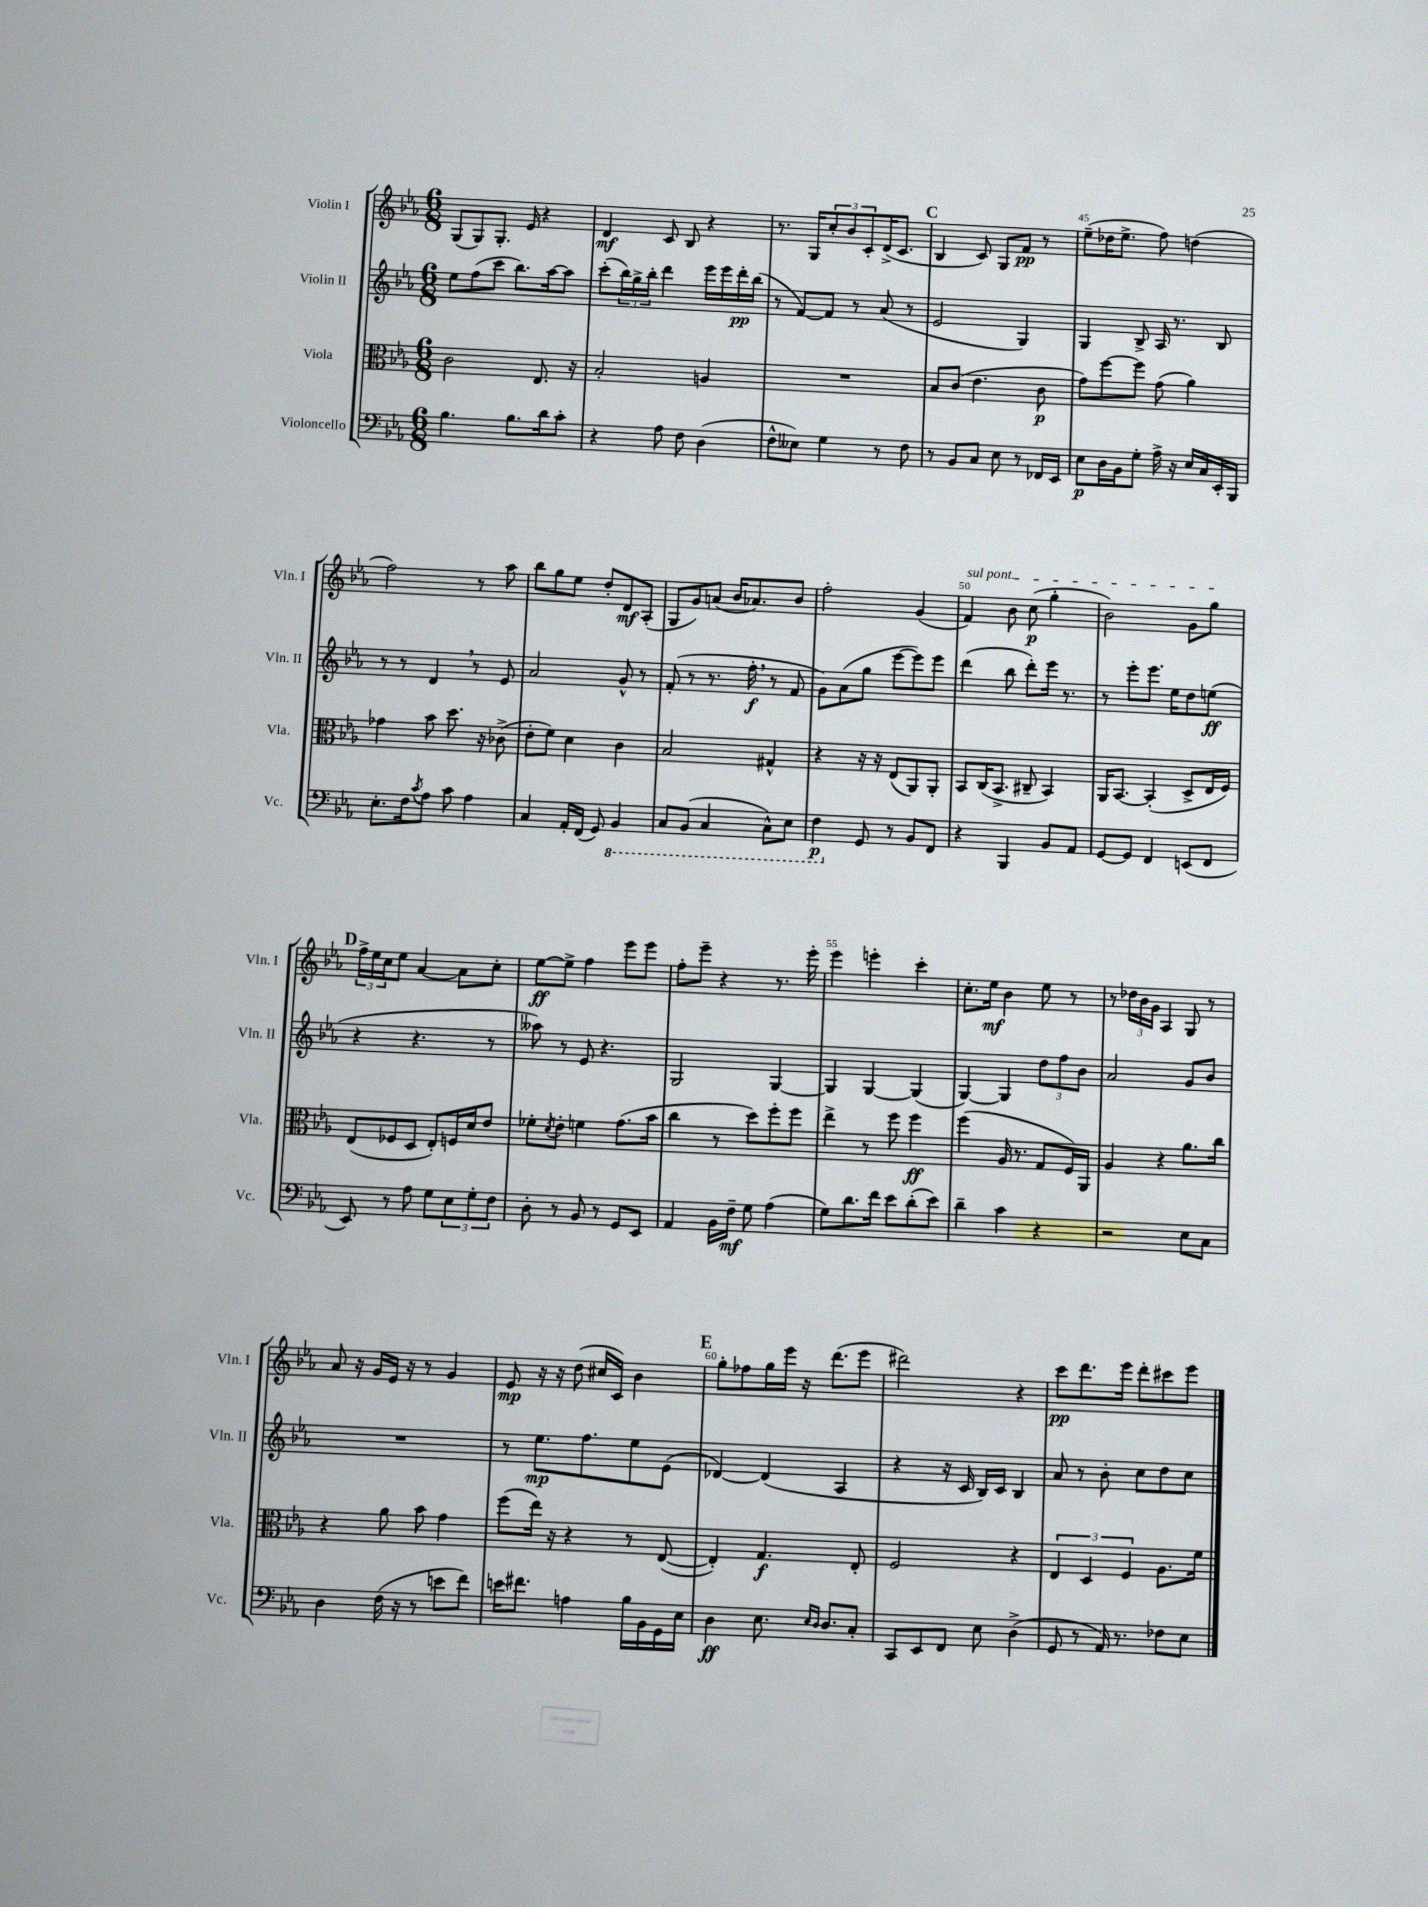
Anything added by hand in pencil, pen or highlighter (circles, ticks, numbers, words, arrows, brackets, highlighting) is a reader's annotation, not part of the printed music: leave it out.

**kern	**kern	**kern	**kern
*staff4	*staff3	*staff2	*staff1
*clefF4	*clefC3	*clefG2	*clefG2
*k[b-e-a-]	*k[b-e-a-]	*k[b-e-a-]	*k[b-e-a-]
*M6/8	*M6/8	*M6/8	*M6/8
4.B-	2c	8ee-	(8G
.	.	(8ff	8G)
.	.	8ccc	8.G'
8.B-	.	8.bb-)	.
.	.	.	16e-
.	8.E-	.	4r
16d	.	[16aa-	.
8c'	.	8aa-]	.
.	16r	.	.
=	=	=	=
4r	2B-'	(8ccc'	4d
.	.	24bb-)	.
.	.	24gg^	.
.	.	24bb-'	.
8A-	.	4ddd	8c
8F	.	.	8B-
(4D	4A	16eee-	4r
.	.	16eee-	.
.	.	16ddd'	.
.	.	(16bb-	.
=	=	=	=
8F^^	2.r	8r	8.r
8E--)	.	[8f)	.
.	.	.	16G
4G	.	8f]	12cc'
.	.	.	12b-
.	.	8r	.
.	.	.	12c'
8r	.	(8a-	(16d^
.	.	.	8.c
8F	.	8r	.
=	=	=	=
8r	8B-	2e-	4B-
8BB-	(8c	.	.
8C	4.e-	.	8c)
8E-	.	.	8G
8r	.	4G)	8f
16FF-	8c	.	8r
16EE-	.	.	.
=	=	=	=
8E-	8g)	4G	(8ee-~
16D	[8ff	.	16dd-
16BB-	.	.	8.ee-^
8G'	8ff]	8B-^	.
16A-^	(8g	16A-	8ff)
16r	.	8.r	.
16E-	4a-)	.	(4dd
16C	.	.	.
16EE-'	.	8B-	.
16BBB-	.	.	.
=	=	=	=
8.E-'	4g-	8r	2ff)
.	.	8r	.
16F	.	.	.
8qc	.	.	.
8A-	8b-	4d	.
8c	8.dd	.	.
4A-	.	8r	8r
.	16r	.	.
.	(8c-^	8e-	8aa-
=	=	=	=
4C	8e-'	2a-	8bb-
.	8f)	.	8gg
16AA-'	4d	.	8ee-
(16FF	.	.	.
8GG)	.	.	8dd'
4BBB-	4c	8g^^	8d
.	.	8r	(8A-'
=	=	=	=
8CC	2B-	(8f'	8G
(8BBB-	.	8r	8g)
4CC	.	8.r	(8a
.	.	.	16b-
.	.	16ff'	8.a-)
8CC^^)	4G#^^	8r	.
8EE-	.	8f	8b-
=	=	=	=
4FF	4r	8g)	2ff'
.	.	(8a-	.
8GG	16r	8gg	.
.	16r	.	.
8r	(8E-	[8eee-	.
8BB-	8AA-)	8eee-])	(4g
8FF	8AA-'	8eee-	.
=	=	=	=
4r	8BB-	(4ddd	4f)
.	(16C	.	.
.	8.BB-^	.	.
4BBB-	.	8bb-	8b-
.	8C#~	8ddd')	(8cc
8BB-	4BB-)	16eee-	4gg'
.	.	8.r	.
8AA-	.	.	.
=	=	=	=
[8GG	16AA-	8r	2b-)
.	[8.BB-	.	.
8GG]	.	8eee-'	.
4FF	(4BB-']	8.eee-	.
.	.	16ee-	.
(8EE	8D^	8dd	8g
8FF	16E-	(8ee	8gg
.	16F)	.	.
=	=	=	=
8EE-)	(8E-	4r	24ff^
.	.	.	24ee-
.	.	.	24cc
8r	8F-	.	8ee-
8A-	8D	4.r	[4a-
8G	8E-')	.	.
12E-	16F	.	8a-]
.	16d	.	.
12G'	.	.	.
.	8e-	8r	8cc'
12F	.	.	.
=	=	=	=
8D'	8f-'	8aa--)	[8ee-
.	8qd	.	.
8r	8e-'	8r	8ee-^]
8BB-	4f	8e-	4ff
8r	.	4.r	.
8GG	(8.g	.	8eee-
8EE-	.	.	8eee-
.	16b-	.	.
=	=	=	=
4AA-	4cc	2G	8ff'
.	.	.	8eee-~
16BB-	8r	.	4r
16F~	.	.	.
8G	8dd)	.	.
(4A-	8ff'	[4G	8.r
.	8ff	.	.
.	.	.	16eee-'
=	=	=	=
8G)	4ee-^	4G]	4eee-
8.d	.	.	.
.	8r	[4G	4eee'
16f	.	.	.
8e-	8ff	.	.
(8d'	4ff	(4G]	4ccc'
8e-)	.	.	.
=	=	=	=
4d~	(4ff	[4G)	8.cc'
.	.	.	16ee-
4c	16A-	4G]	4b-
.	8.r	.	.
4r	8G	12dd	8ee-
.	.	12ff	.
.	16F)	.	8r
.	.	12b-	.
.	16AA-	.	.
=	=	=	=
2r	4A-	2a-	8r
.	.	.	24dd-
.	.	.	24b-
.	.	.	24g
.	4r	.	4A-
8E-	8.a-	8g	8G
8C	.	8b-	8r
.	16cc	.	.
=	=	=	=
4D	4r	2.r	8a-
.	.	.	16r
.	.	.	16g
(16F	8a-	.	16e-
16r	.	.	16r
8r	8b-	.	8r
8e	4g	.	4g
8f)	.	.	.
=	=	=	=
16e	(8ff	8r	8e-
8.f#	.	.	.
.	16ee-)	8.ee-	16r
.	16r	.	16r
4A	4r	.	(8dd
.	.	8.ff	.
.	.	.	16cc#
.	.	.	16c)
16B-	8r	8ee-	4b-
16BB-	.	.	.
16GG	([8E-	(8e-	.
16E-	.	.	.
=	=	=	=
4D	4E-'])	[4d-)	8gg'
.	.	.	8ff-
8.E-	4.G	(4d-]	16gg
.	.	.	16eee-
.	.	.	16r
16qqE-	.	.	.
16qqD	.	.	.
8.D	.	.	(8.ddd
.	.	4A-	.
8C'	8E-'	.	8eee-
=	=	=	=
8CC	2F	4r	2ddd#)
8EE-	.	.	.
8FF	.	16r	.
.	.	16c	.
8E-	.	16B-)	.
.	.	16c	.
(4D^	4r	4B-	4r
=	=	=	=
8GG	6E-	8a-	8ccc
8r	.	8r	8.ddd
.	6D	.	.
16AA-)	.	8b-'	.
8.r	.	.	16eee-
.	6F	.	.
.	.	8cc	8ddd'
8F-	8.A-	8dd	8ccc#
8E-	.	8cc	8eee-
.	16f	.	.
==	==	==	==
*-	*-	*-	*-
